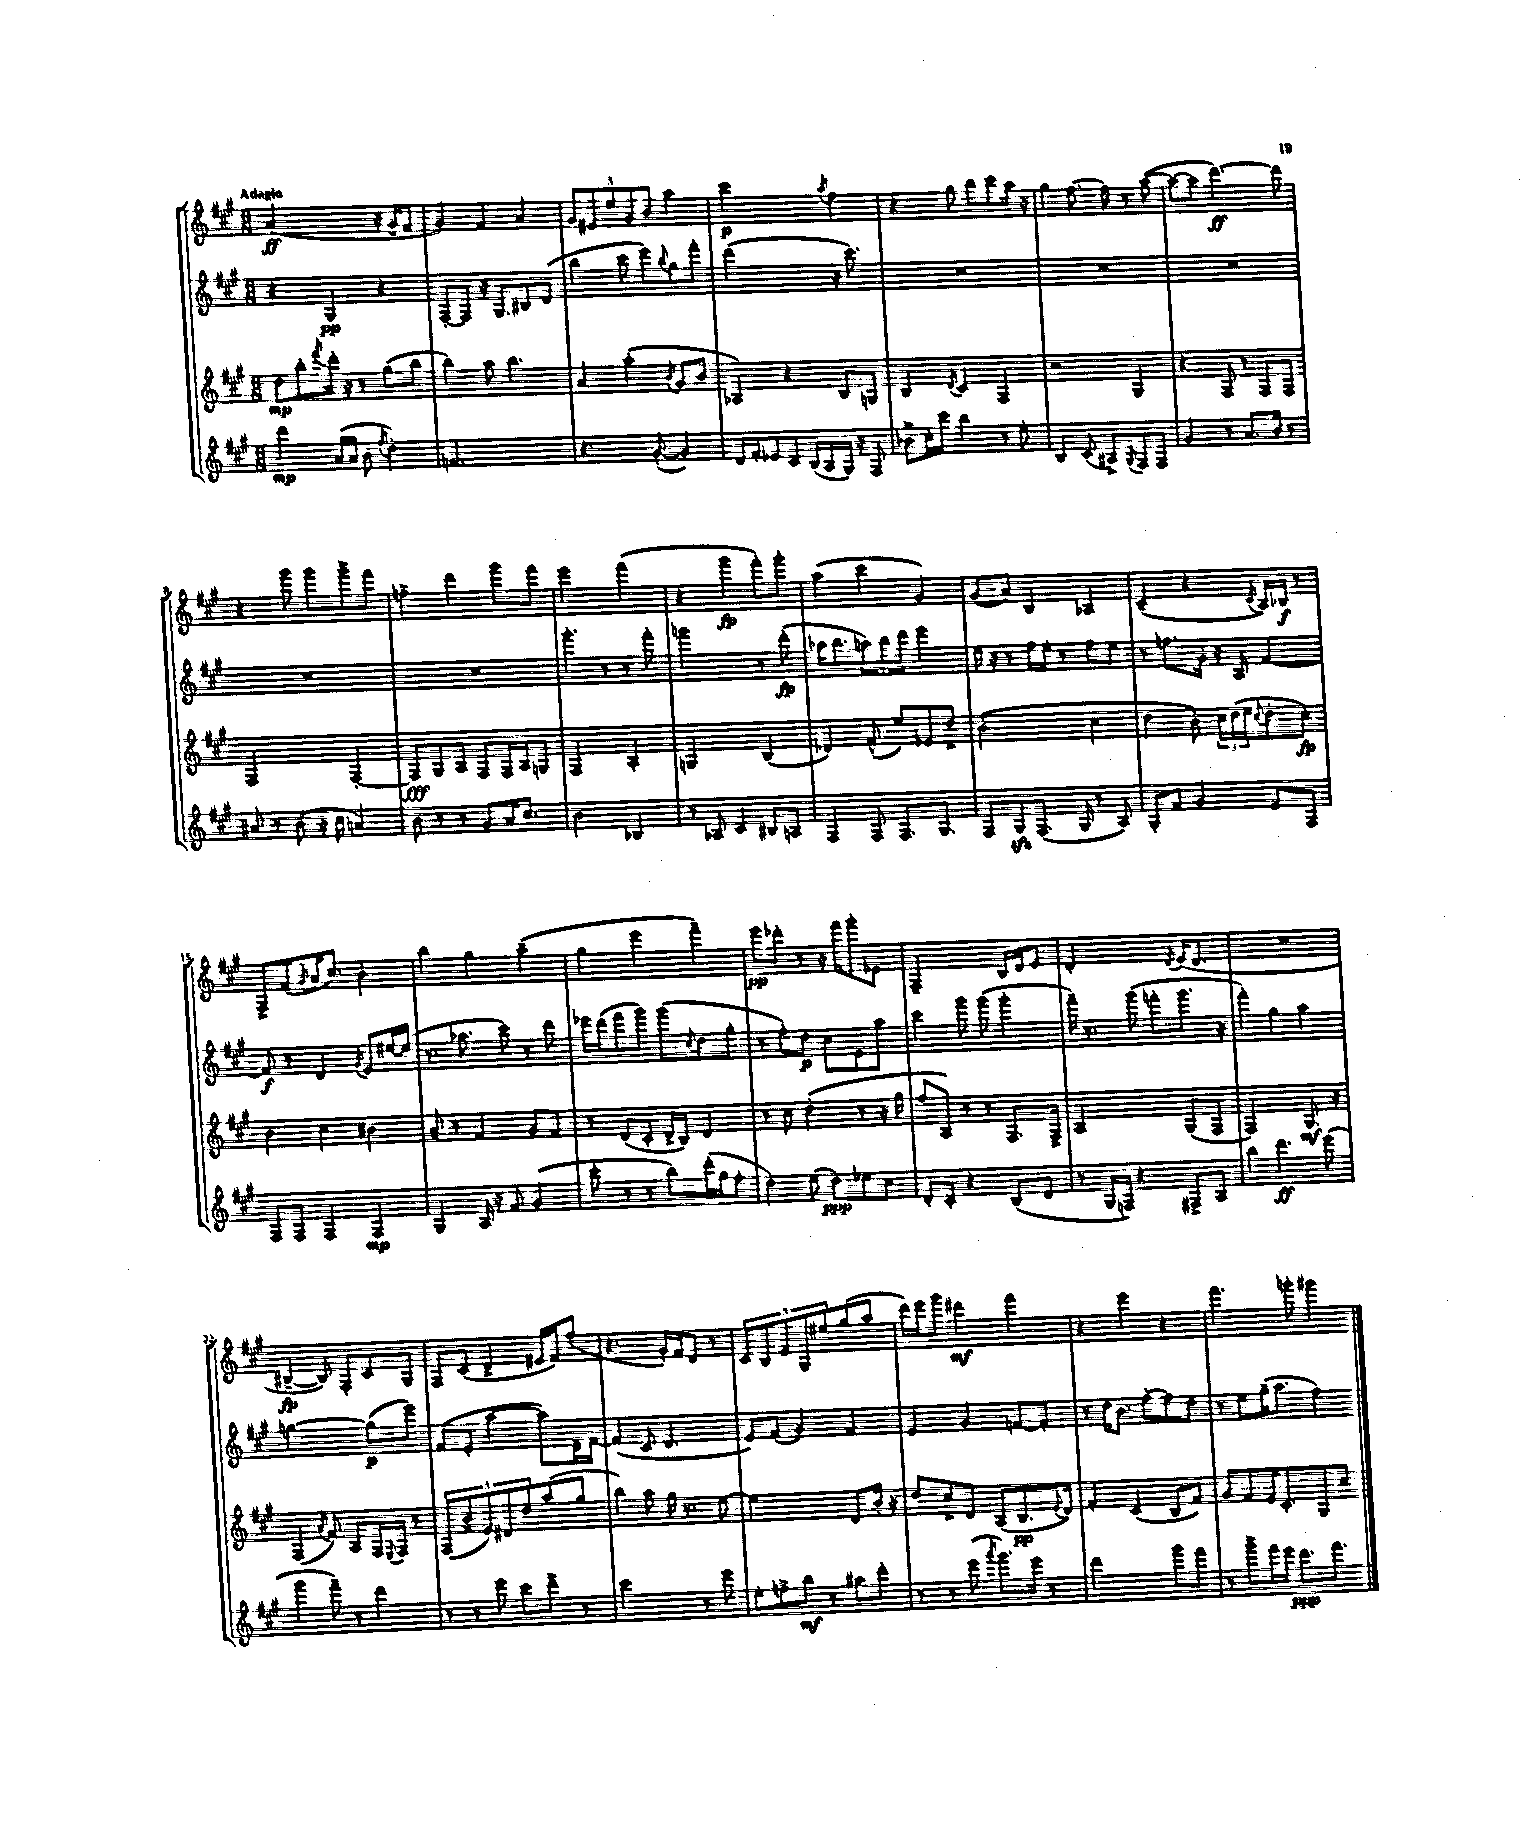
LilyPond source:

<<
\new StaffGroup <<
\new Staff = "s0" {
    \clef treble \key a \major \numericTimeSignature \time 6/8 \tempo "Adagio"
    a'2\ff( r16 gis'16-- fis'8 |
    gis'4) fis'4 a'4 |
    \tuplet 5/4 { gis'8 eis'8 e''8 gis'8 b'8 } a''4 |
    cis'''2\p \acciaccatura { a''8 } fis''4 |
    r4 gis''8 b''8 cis'''8 a''16 r16 |
    gis''4 fis''8.~ fis''16 r8 a''8~( |
    a''8~ a''8 d'''4.~\ff) d'''8 |
    r4 gis'''8 gis'''8 gis'''8-> fis'''8 |
    f''4-> d'''4 gis'''8 fis'''8 |
    e'''2 fis'''4( |
    r4 gis'''4\fp fis'''8-.) gis'''8-. |
    a''4( cis'''4 gis'4) |
    gis'8( a'8) b4 aes4 |
    cis'4--( r4 \acciaccatura { cis'8 } a16) bes16\f r8 |
    fis8-> fis'8( \acciaccatura { gis'8 } a'16 cis''8.) b'4-. |
    b''4 gis''4 a''4--( |
    gis''4 e'''4 fis'''4--) |
    e'''8\pp des'''8-. r8 r16 fis'''16 gis'''8-. ees'8 |
    fis2-- b16 d'16 e'8 |
    d'2-. \acciaccatura { d'8 } e'16( d'8. |
    R2. |
    bis4~->\fp bis8) fis8-. cis'8 gis8 |
    fis8 cis'8( d'4-> eis'16 fis'16) fis''8( |
    r4. gis'16-.) fis'16 d'8 r8 |
    \tuplet 5/4 { cis'8 b8 e'8 gis8 eis''8 } gis''8( a''8 |
    d'''16) e'''16 gis'''8 dis'''4\mf fis'''4 |
    r4 e'''4 r4 |
    fis'''4. g'''8-. gis'''4 \bar "|." |
}
\new Staff = "s1" {
    \clef treble \key a \major \numericTimeSignature \time 6/8
    r4 gis4\pp r4 |
    fis8~-. fis8 r16 gis8. bis8 d'8( |
    b''4 cis'''8 e'''8) \appoggiatura { b''8 } gis''8 fis'''8-. |
    d'''2( r16 cis'''8.) |
    R2. |
    R2. |
    R2. |
    R2. |
    R2. |
    gis'''4.-. r8 r8 fis'''8-. |
    g'''2 r8 d'''8-.\fp( |
    aes''16 b''8. \tuplet 3/2 { a''8) b''8 d'''8 } e'''4 |
    e''16 r16 r8 fis''16 e''16-. r8 fis''8 e''8 |
    r8 f''8. gis'16-. r16 a16 fis'4~ |
    fis'8\f r8 d'4 \acciaccatura { gis'8 } e'8 eis''16~ eis''16( |
    r8. aes''8. cis'''8) r8 d'''8 |
    ees'''16 d'''16( fis'''8 gis'''8) gis'''8( \acciaccatura { cis''8 } d''8 gis''8-. |
    r8 fis''8-.) d''8\p cis''8 e'8 a''8 |
    cis'''4 gis'''8 gis'''8( gis'''4-. |
    fis'''16--) r8. gis'''8( f'''8-. gis'''8. r16 |
    fis'''4-.) gis''4 a''4 |
    g''2~ g''8\p( e'''8) |
    fis'8( e'8-. a''4~ a''8) d'16-- fis'16~ |
    fis'4( cis'8 d'4. |
    e'8) fis'8( gis'4) fis'4 |
    e'4 gis'4 f'8~ f'8-. |
    r8 d''16 b'8. fis''8~-. fis''8 d''8 |
    r8 e''8 gis''16--( a''8. fis''4) \bar "|." |
}
\new Staff = "s2" {
    \clef treble \key a \major \numericTimeSignature \time 6/8
    d''8\mp b''8-. \acciaccatura { fis'''8 } d'''16-. r16 r8 gis''8( b''8 |
    b''4) a''8 b''4. |
    a'4 a''4-.( \acciaccatura { b'8 } gis'8 b'8 |
    aes4) r4 b8 g8 |
    b4 \acciaccatura { d'8 } cis'4 fis4 |
    r2 gis4 |
    r4 fis8 r8 fis8 fis8 |
    fis2 fis4~-. |
    fis8\fff gis8 a8 fis8 fis16 a16 g8 |
    fis2 a4-. |
    g2 b4( |
    des'4) fis'8-^( e''8) ees'8 d''8-> |
    b'2-.( cis''4 |
    d''4 b'8-.) \tuplet 3/2 { cis''16 d''16( e''16 } \appoggiatura { cis''8 } d''8-. cis''8-.\fp) |
    b'4 cis''4 bis'4 |
    a'8-- r8 fis'4 gis'8 fis'8 |
    r8 d'8( cis'8-. d'16-> b16) d'4 |
    r8 cis''8 d''4-.( r8 r16 gis''16 |
    fis''8 a8) r8 r8 fis8. fis16-> |
    a2 gis8( fis8 |
    fis2) gis8.\mf r16 |
    fis4( \acciaccatura { a'8 } fis'8) a8 fis16 \appoggiatura { e8 } fis16 r8 |
    \tuplet 5/4 { fis8( b'8-- e'8) dis'8 d''8 } a''8( gis''8 |
    b''4) a''8 gis''16 r8. e''8~ |
    e''2 d'8 b'16-. r16 |
    d''8 cis''8-> d'8 a8( b8.\pp \appoggiatura { e'8 } d'16) |
    fis'4-. cis'4( b8 fis'8) |
    gis'8 fis'8 e'16 cis'8.-. gis8 cis''8 \bar "|." |
}
\new Staff = "s3" {
    \clef treble \key a \major \numericTimeSignature \time 6/8
    d'''4\mp a'16( a'16 b'8 \acciaccatura { fis''8 } d''4-.) |
    f'2. |
    r4. gis'8~-.( gis'4) |
    d'16 fis'16-. ees'8 cis'8 b16( a16 gis16) r16 fis8 |
    bes'8-> cis''16-. cis'''16 b''4 r8 e''8-. |
    b4 cis'8( ais8->) \acciaccatura { gis8 } fis8 fis8 |
    gis'4 r8 a'8. b'16 r8 |
    ais'8 r8 b'8( r16 cis''16 a'4) |
    b'8 r8 r8 gis'8 a'16 cis''8. |
    b'2 bes4 |
    r8 aes8 cis'4 bis8 a8 |
    fis4 fis8 fis8. gis8. |
    fis8 gis8\sfz fis8.( gis16 r8 a8) |
    gis8-. fis'8 gis'4 e'8 fis8 |
    fis8 fis8 fis4 fis4\mp |
    gis4 a16 r16 fis'8 gis'4( |
    cis'''8-. r8 r8 b''8) d'''16-.( gis''16 fis''8-. |
    d''4) e''8( d''8\ppp) ees''8 cis''8 |
    d'8-. cis'8-. r4 b8( d'8 |
    r8 gis16 f16) r4 fis8-> a8 |
    b''4 d'''4.\ff e'''8( |
    gis'''4 fis'''8--) r8 d'''4 |
    r8 r8 e'''8 cis'''8 d'''8-> r8 |
    cis'''2 r8 e'''8 |
    e''8-. f''8-> b''8\mf r8 ais''8 d'''8-. |
    r8 r8 e'''8( \acciaccatura { a'''8 } gis'''8.) e'''16 r8 |
    d'''2 gis'''8 fis'''8 |
    r8 gis'''8-> fis'''16 e'''16 d'''8.\ppp fis'''8. \bar "|." |
}
>>
>>
